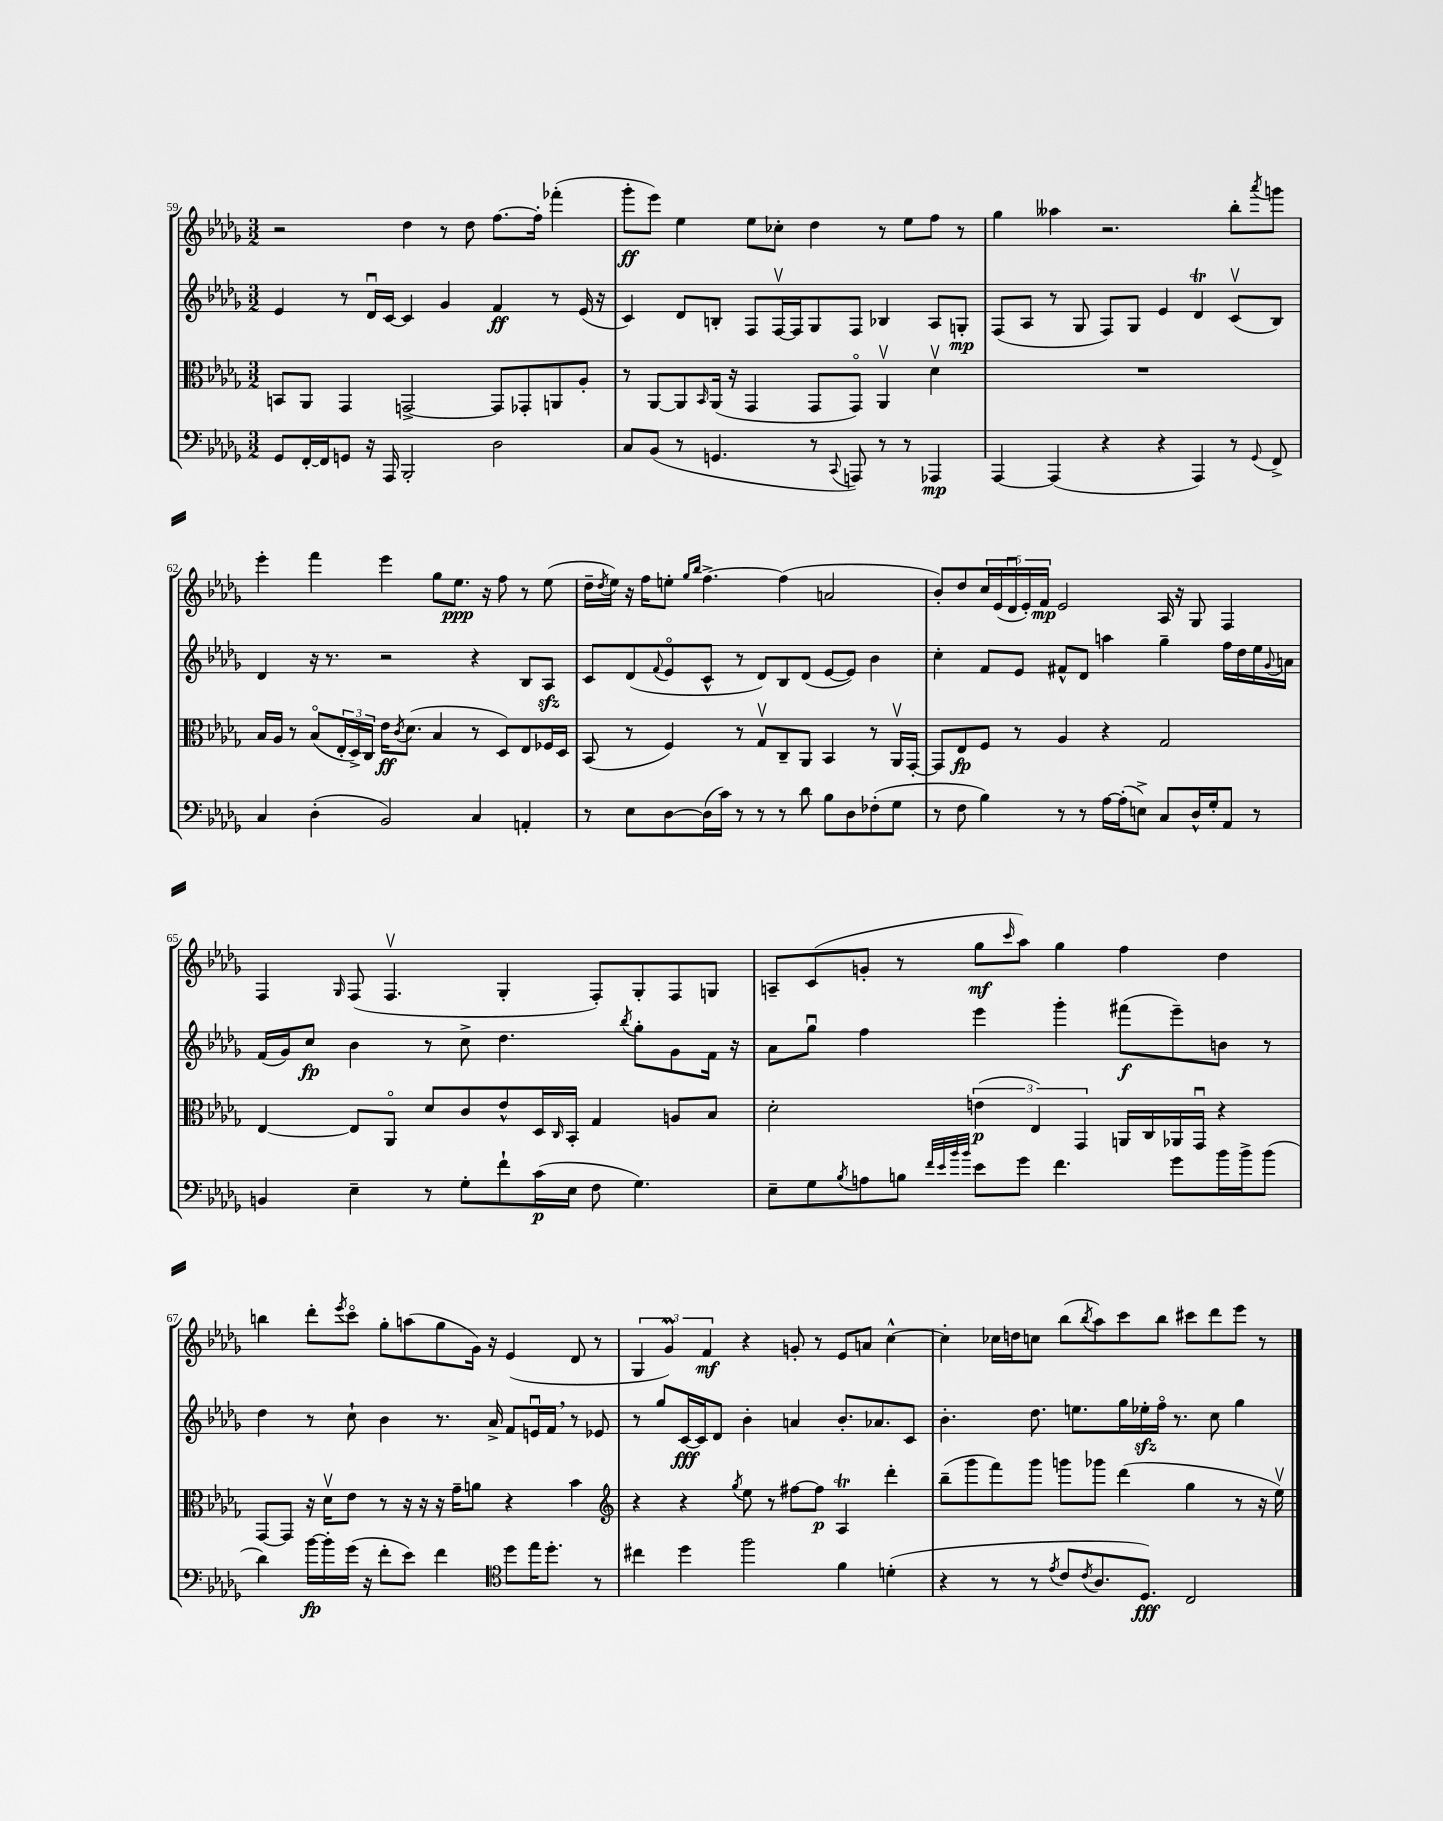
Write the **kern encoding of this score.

**kern	**kern	**kern	**kern
*staff4	*staff3	*staff2	*staff1
*clefF4	*clefC3	*clefG2	*clefG2
*k[b-e-a-d-g-]	*k[b-e-a-d-g-]	*k[b-e-a-d-g-]	*k[b-e-a-d-g-]
*M3/2	*M3/2	*M3/2	*M3/2
8GG-	8BB	4e-	2r
[16FF'	8AA-	.	.
16FF]	.	.	.
8GG	4GG-	8r	.
16r	.	16d-u	.
16AAA-	.	[16c	.
2BBB-'	[2GG^	4c]	4dd-
.	.	4g-	8r
.	.	.	8dd-
2D-	8GG]	4f	[8.ff
.	8GG-'	.	.
.	.	.	16ff']
.	8AA	8r	(4fff-'
.	8A-'	(16e-	.
.	.	16r	.
=	=	=	=
8C	8r	4c)	8ggg-'
(8BB-	[8AA-	.	8eee-)
8r	8AA-]	8d-	4ee-
.	16qqBB-	.	.
4.GG	(16AA-	8B'	.
.	16r	.	.
.	4GG-	8F	8ee-
.	.	[16Fv	8cc-'
.	.	16F]	.
8r	8GG-	8G-	4dd-
8qqCC	.	.	.
8AAA)	8GG-o)	8F	.
8r	4AA-v	4B-	8r
8r	.	.	8ee-
4AAA-	4d-v	8A-	8ff
.	.	8G'	8r
=	=	=	=
[4AAA-	1.r	(8F	4gg-
.	.	8A-	.
(4AAA-]	.	8r	4aa--
.	.	8G-	.
4r	.	8F)	2.r
.	.	8G-	.
4r	.	4e-	.
4AAA-)	.	4d-	.
8r	.	(8cv	8bb-'
8qqGG-	.	.	8qaaa-
8FF^	.	8B-)	8ggg
=	=	=	=
4C	16B-	4d-	4eee-'
.	16A-	.	.
.	8r	.	.
(4D-'	(8B-o	16r	4fff
.	.	8.r	.
.	24E-'	.	.
.	24D-^)	.	.
.	24C	.	.
2BB-)	16e-	2r	4eee-
.	8qc	.	.
.	(8.d-	.	.
.	4B-	.	8gg-
.	.	.	8.ee-
4C	8r	4r	.
.	.	.	16r
.	8D-)	.	8ff
4AA'	8E-	8B-	8r
.	16F-	8A-	(8ee-
.	16D-	.	.
=	=	=	=
8r	(8BB-	8c	16dd-~
.	.	.	8qdd-
.	.	.	16ee-)
8E-	8r	(8d-	16r
.	.	.	16ff
.	.	8qqf	.
[8D-	4F)	8e-o	8ee'
.	.	.	16qqgg-
.	.	.	16qqbb-
(16D-]	.	8c^^	[4.ff^
16c)	.	.	.
8r	8r	8r	.
8r	8G-v	8d-)	.
8r	8C~	8B-	(4ff]
8d-	8AA-	(8d-	.
8B-	4BB-	[8e-	2a
8D-	.	8e-])	.
(8F-'	8r	4b-	.
8G-	16AA-v	.	.
.	[16GG-'	.	.
=	=	=	=
8r	8GG-]	4cc'	8b-')
8F	8E-	.	8dd-
4B-)	8F	8f	20cc
.	.	.	(20e-
.	.	.	20d-u
.	8r	8e-	.
.	.	.	20e-')
.	.	.	20f
8r	4A-	8f#^^	2e-
8r	.	8d-	.
[16A-	4r	4aa	.
(16A-']	.	.	.
8E^)	.	.	.
8C	2G-	4gg-~	16A-
.	.	.	16r
16D-^^	.	.	8G-
16G-'	.	.	.
8AA-	.	16ff	4F
.	.	16dd-	.
8r	.	16ee-	.
.	.	8qqg-	.
.	.	16a	.
=	=	=	=
4BB	[4E-	(16f	4F
.	.	16g-)	.
.	.	8cc	.
.	.	.	16qqG-
4E-~	8E-]	4b-	(8F
.	8AA-o	.	4.Fv
8r	8d-	8r	.
8G-'	8c	8cc^	.
8f`	8e-^^	4.dd-	4G-'
(16c	16D-	.	.
.	16qqC	.	.
16E-	16BB-'	.	.
8F	4G-	.	8F')
.	.	8qbb-	.
4.G-)	.	8gg-'	8G-'
.	8A	8g-	8F
.	8B-	16f	8G
.	.	16r	.
=	=	=	=
8E-~	2d-'	8a-	8A~
8G-	.	8gg-u	(8c
8qB-	.	.	.
8A	.	4ff	8g'
8B	.	.	8r
32qqf	.	.	.
32qqe-	.	.	.
32qqb-	.	.	.
32qqb-	.	.	.
8e-	(6e	4eee-	8gg-
.	.	.	16qqccc
8g-	.	.	8aa-)
.	6E-)	.	.
4.f	.	4ggg-'	4gg-
.	6GG-	.	.
.	16AA	(8fff#	4ff
.	16C	.	.
8g-	16AA-	8eee-~)	.
.	16GG-u	.	.
16b-	4r	8b	4dd-
16b-^	.	.	.
(8b-	.	8r	.
=	=	=	=
4d-)	[8GG-	4dd-	4bb
.	8GG-]	.	.
[16b-	16r	8r	8ddd-'
16b-']	16d-v	.	.
.	.	.	8qeee-
(16g-	8e-	8cc`	8ccco
16r	.	.	.
8f'	8r	4b-	8gg-'
8e-)	16r	.	(8aa
.	16r	.	.
4f	16r	8.r	8gg-
.	16g-~	.	.
.	8a	.	16g-)
.	.	16a-^	16r
*clefC4	*	*	*
8dd-	4r	8f	(4e-
16ee-	.	16eu	.
8.dd-'	.	16f	.
.	4b-	8r	8d-
8r	.	8e-	8r
=	=	=	=
*	*clefG2	*	*
4cc#	4r	8r	6G-
.	.	8gg-	.
.	.	.	6g-)
4dd-	4r	[16c	.
.	.	16c]	.
.	.	.	6f
.	.	8d-	.
.	8qgg-	.	.
2ff	8ee-	4b-'	4r
.	8r	.	.
.	[8ff#	4a	8g'
.	8ff#]	.	8r
4f	4A-	8.b-'	8e-
.	.	.	8a
.	.	8.a-	.
(4d'	4ddd-'	.	[4cc^^
.	.	8c	.
=	=	=	=
4r	(8bb-~	4.b-'	4cc']
.	8ggg-	.	.
8r	8fff)	.	16cc-
.	.	.	16dd
8r	8ggg-	8.dd-	8cc
8qe-	.	.	.
8c	8ggg	.	(8bb-
.	.	8.ee	.
8qc	.	.	8qbb-
8.A-	8ggg-	.	8aa-)
.	(4ddd-	16gg-	8ccc
8.D-)	.	16ee-'	.
.	.	16ffo	8bb-
.	.	8.r	.
2C	4gg-	.	8ccc#
.	.	8cc	8ddd-
.	8r	4gg-	8eee-
.	16r	.	8r
.	16ee-v)	.	.
==	==	==	==
*-	*-	*-	*-
